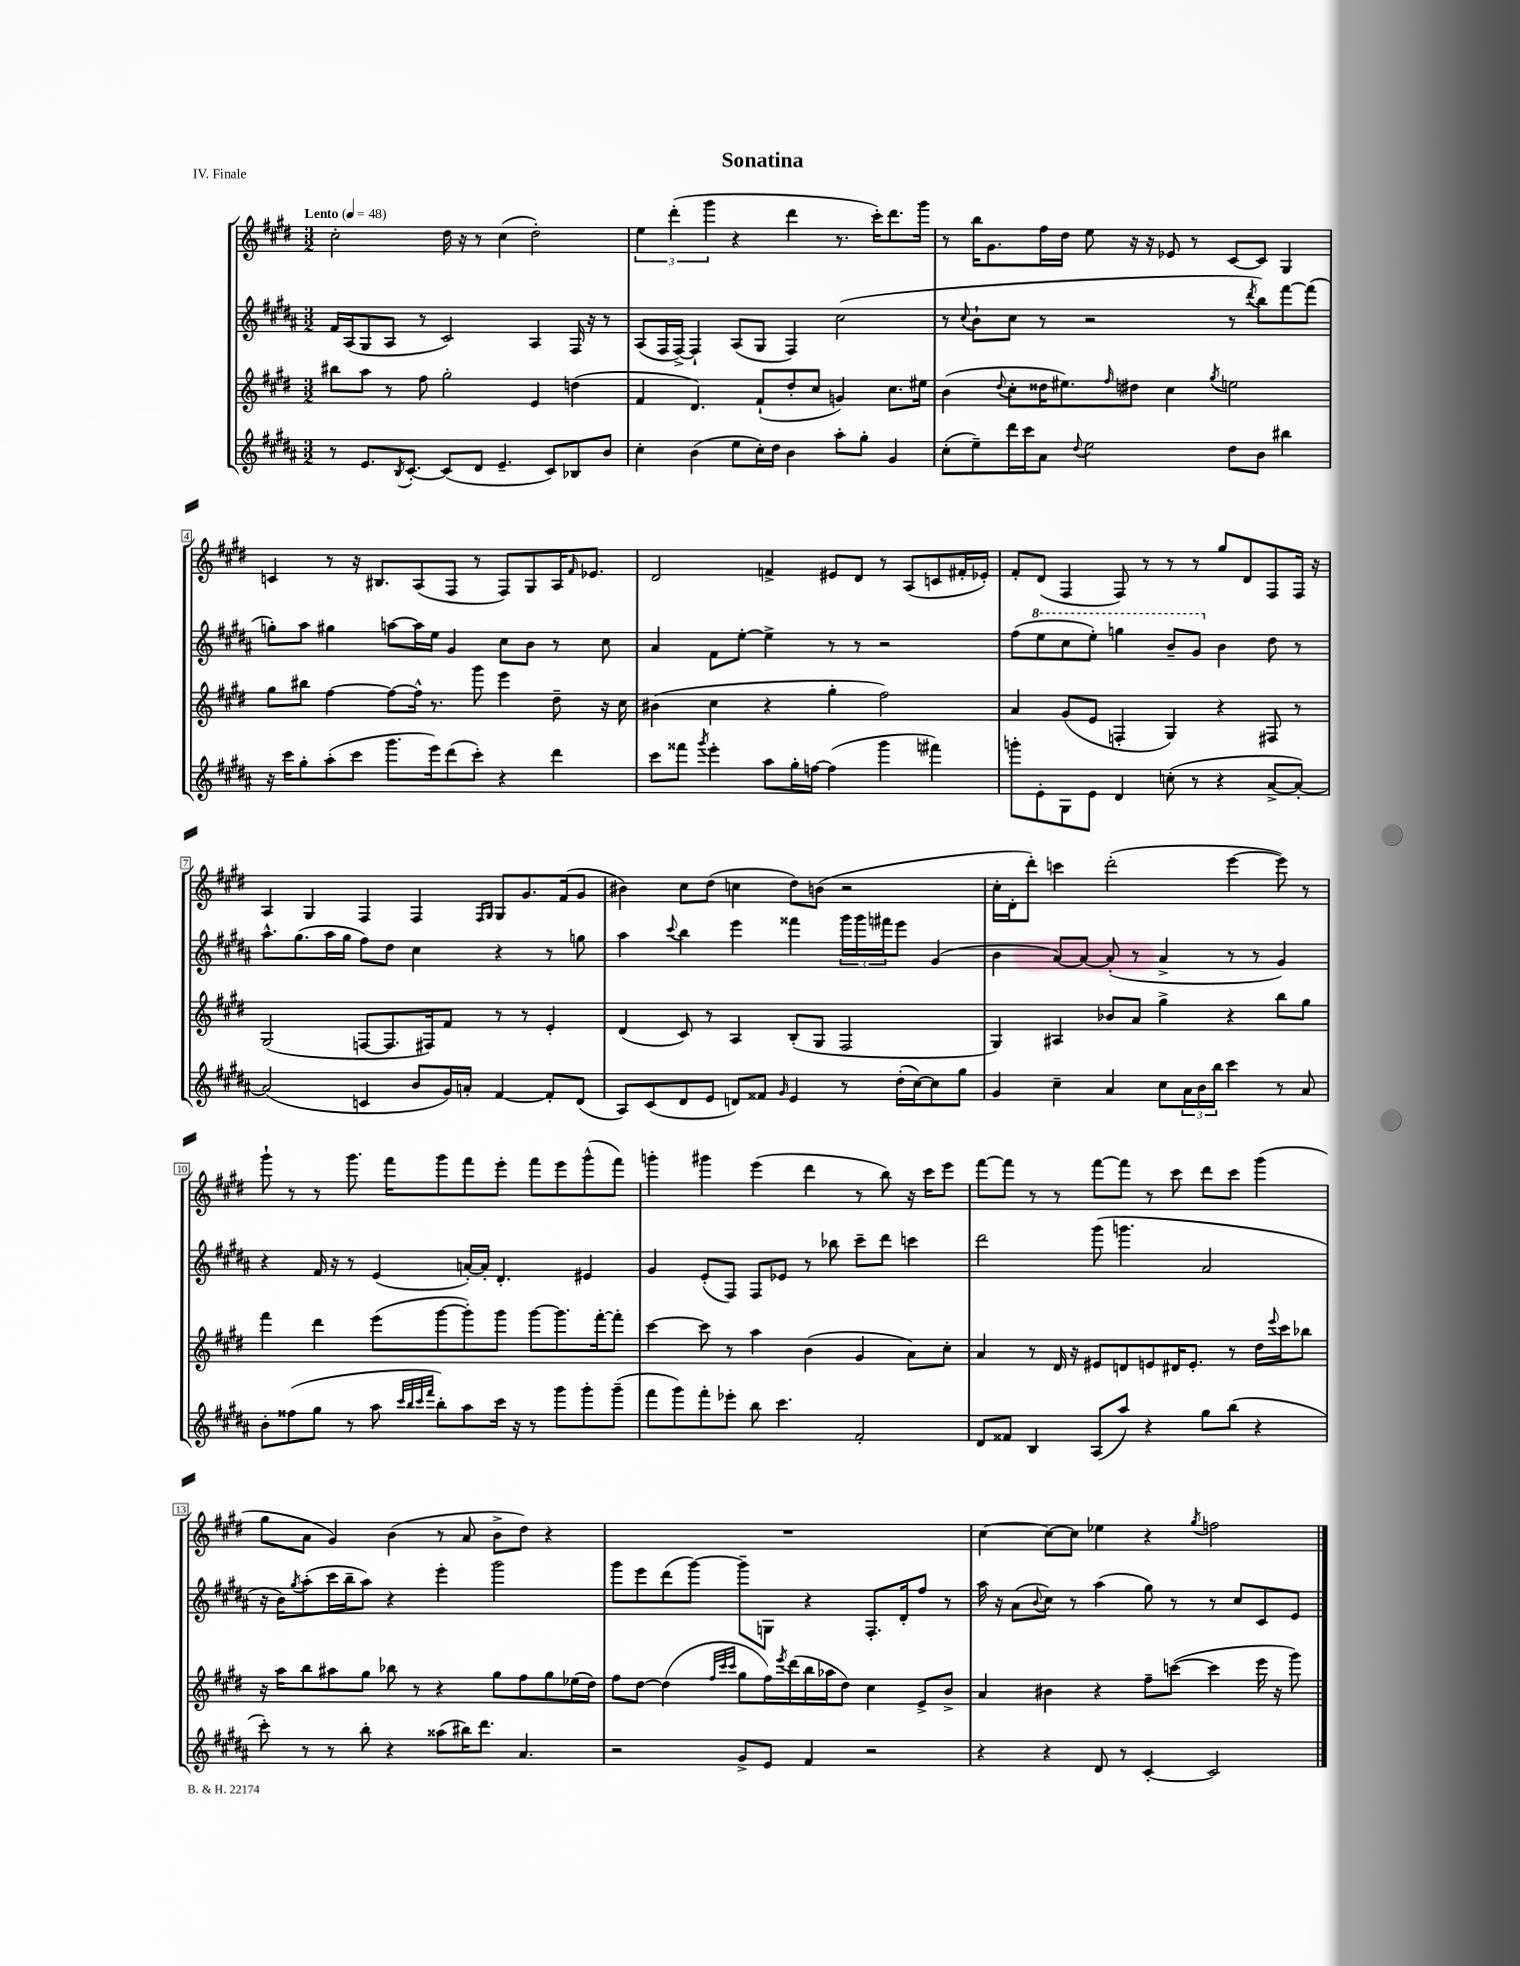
\header { title = "Sonatina" piece = "IV. Finale" }
<<
\new StaffGroup <<
\new Staff = "s0" {
    \clef treble \key e \major \numericTimeSignature \time 3/2 \tempo "Lento" 4 = 48
    cis''2-. dis''16 r16 r8 cis''4( dis''2-.) |
    \tuplet 3/2 { e''4 dis'''4-.( gis'''4 } r4 dis'''4 r8. cis'''16-.) dis'''8. gis'''16 |
    r8 b''16 gis'8. fis''16 dis''16 e''8 r16 r16 ees'8 r8 cis'8~ cis'8 gis4 |
    c'4 r8 r16 bis8. a8( fis8 r8 fis8) gis8 a16 \grace { fis'16 } ees'8. |
    dis'2 f'4-> eis'8 dis'8 r8 a8( c'8 fis'16-. ees'16-.) |
    fis'8-. dis'8( fis4 fis8) r8 r8 r8 gis''8 dis'8 fis8 fis16 r16 |
    a4 gis4 fis4 fis4 \grace { fis16 gis16 } gis8 gis'8. fis'16( gis'8 |
    bis'4) cis''8 dis''8( c''4 dis''8) b'8( r2 |
    cis''16-. dis'16-. dis'''8-.) c'''4 dis'''2-.( e'''4~ e'''8) r8 |
    gis'''8-! r8 r8 gis'''8. fis'''16 gis'''8 fis'''8 e'''8-. fis'''8 e'''8 gis'''8-^( fis'''8) |
    g'''4-. gis'''4 e'''4( dis'''4 r8 b''8) r16 cis'''16 e'''8 |
    fis'''8~ fis'''8 r8 r8 fis'''8~ fis'''8 r8 cis'''8 dis'''8 cis'''8 gis'''4( |
    gis''8 a'8 gis'4) b'4( r8 a'8 b'8-> dis''8) r4 |
    R1. |
    cis''4~ cis''8~ cis''8 ees''4 r4 \acciaccatura { gis''8 } f''2 \bar "|." |
}
\new Staff = "s1" {
    \clef treble \key b \major \numericTimeSignature \time 3/2
    fis'16 ais16( gis8 ais8 r8 cis'2) ais4 fis16 r16 r8 |
    ais8( fis16 fis16~->) fis4-! ais8( gis8 fis4) cis''2( |
    r8 \appoggiatura { cis''8 } b'8-! cis''8 r8 r2 r8 \acciaccatura { dis'''8 } b''8) fis'''8~ fis'''8( |
    g''8-.) ais''8 gis''4 a''8~ a''16 e''16 gis'4 cis''8 b'8 r8 cis''8 |
    ais'4 fis'8 e''8~-. e''4-> r8 r8 r2 |
    fis''8( \ottava #1 e'''8 cis'''8 e'''8-.) g'''4 b''8-- gis''8 \ottava #0 b'4 dis''8 r8 |
    ais''8.-^ gis''8.( ais''16 gis''16 fis''8) dis''8 cis''4 r4 r8 g''8 |
    ais''4 \appoggiatura { cis'''8 } b''4 e'''4 fisis'''4 \tuplet 3/2 { gis'''16 gis'''16 fis'''16 } e'''8 gis'4( |
    b'4 ais'8~) ais'8~ ais'8-.( r8 ais'4-> r8 r8 gis'4) |
    r4 fis'16 r16 r8 e'4( a'16~-.) a'16-. dis'4.-. eis'4 |
    gis'4 e'8-.( fis8) fis8 ees'8 r8 bes''8 cis'''8-- dis'''8 c'''4 |
    dis'''2 gis'''8( g'''4. ais'2 |
    r16 b'16) \acciaccatura { gis''8 } ais''8-.( cis'''16 b''16-- ais''8) r4 e'''4-. gis'''2 |
    gis'''8 e'''8 dis'''8( gis'''8~) gis'''8-- g8 r4 fis8.-. dis'16-. fis''8 r8 |
    ais''16 r16 ais'8( \appoggiatura { b'8 } cis''8) r8 ais''4( gis''8) r8 r8 cis''8 cis'8 e'8 \bar "|." |
}
\new Staff = "s2" {
    \clef treble \key e \major \numericTimeSignature \time 3/2
    bis''8 a''8 r8 fis''8 gis''2-. e'4 d''4( |
    fis'4 dis'4.) fis'8-!( dis''8-. cis''8 g'4) cis''8. eis''16 |
    b'4( \appoggiatura { dis''8 } cis''8-. disis''16 eis''8.) \grace { fis''16 } dis''8 cis''4 \acciaccatura { gis''8 } e''2 |
    gis''8 bis''8 fis''4~ fis''8~ fis''16-^ r8. gis'''8 e'''4 dis''8-- r16 cis''16 |
    bis'4( cis''4 r4 gis''4-. fis''2) |
    a'4 gis'8( e'8 f4-. gis4) r4 fis8 r8 |
    gis2( f8~ f8. fis16) fis'8 r8 r8 e'4-. |
    dis'4( cis'8) r8 a4 b8-.( gis8 fis2 |
    gis4) ais4 bes'8 a'8 gis''4-> r4 b''8 gis''8 |
    fis'''4 dis'''4 e'''8( gis'''8~ gis'''8-.) gis'''8 gis'''8~ gis'''8. fis'''16~-. fis'''8-. |
    cis'''4~ cis'''8 r8 a''4 b'4( gis'4 a'8) cis''8-. |
    a'4 r8 dis'16 r16 eis'8 d'8 e'8 dis'16 e'8.-. r8 dis''16 \appoggiatura { e'''8 } cis'''16 bes''8 |
    r16 a''16 b''8 ais''8 gis''8 bes''8 r8 r4 gis''8 fis''8 gis''8 ees''16( dis''16) |
    fis''8 dis''8~ dis''4( \grace { fis''32 cis'''32 cis'''32 } gis''8 fis''16) \acciaccatura { e'''8 } dis'''16( b''16 aes''16 dis''8) cis''4 e'8-> b'8-> |
    a'4 bis'4 r4 fis''8-- c'''8~( c'''4 e'''16 r16 gis'''8) \bar "|." |
}
\new Staff = "s3" {
    \clef treble \key b \major \numericTimeSignature \time 3/2
    r8 e'8. \acciaccatura { b8 } cis'8.~-. cis'8( dis'8 e'4.-- cis'8) bes8 b'8 |
    cis''4-. b'4( e''8 cis''16-.) dis''16 b'4 ais''8-. gis''8-. gis'4 |
    cis''8-.( e''8--) dis'''16 cis'''16 ais'8 \appoggiatura { dis''8 } e''2 dis''8 b'8 bis''4 |
    r16 cis'''16 gis''8-. ais''8-.( cis'''8 gis'''8. e'''16) dis'''8( cis'''8-.) r4 dis'''4 |
    cis'''8 fisis'''8 \acciaccatura { gis'''8 } e'''4-. ais''8 gis''16-. f''16~ f''4( gis'''4 fis'''4) |
    g'''8-. e'8-. gis8 e'8 dis'4 c''8-.( r8 r4 ais'8~-> ais'8~-.) |
    ais'2( c'4 b'8 gis'16) a'16-. fis'4~ fis'8-. dis'8( |
    ais8) cis'8( dis'8 e'8 d'8) fisis'8 \grace { gis'16 } e'4 r8 dis''16-.( cis''16~) cis''8 gis''8 |
    gis'4 cis''4-- ais'4 cis''8 \tuplet 3/2 { ais'16 b'16 b''16 } cis'''4 r8 ais'8 |
    b'8-. fisis''8( gis''8 r8 ais''8 \grace { cis'''32 b''32 cis'''32 fis'''32 } b''8-.) ais''8 cis'''16 r16 r8 gis'''8 gis'''8-. gis'''8--( |
    fis'''8 gis'''8) fis'''8-. ees'''8-. b''8 cis'''4. fis'2-. |
    dis'8 fisis'8 b4 ais8( ais''8) r4 gis''8 b''8( r4 |
    cis'''8-.) r8 r8 b''8-. r4 aisis''8( bis''16) dis'''8. ais'4. |
    r2 gis'8-> e'8 fis'4 r2 |
    r4 r4 dis'8 r8 cis'4~-. cis'2 \bar "|." |
}
>>
>>
\layout { \context { \Score \override BarNumber.stencil = #(make-stencil-boxer 0.1 0.3 ly:text-interface::print) } }
